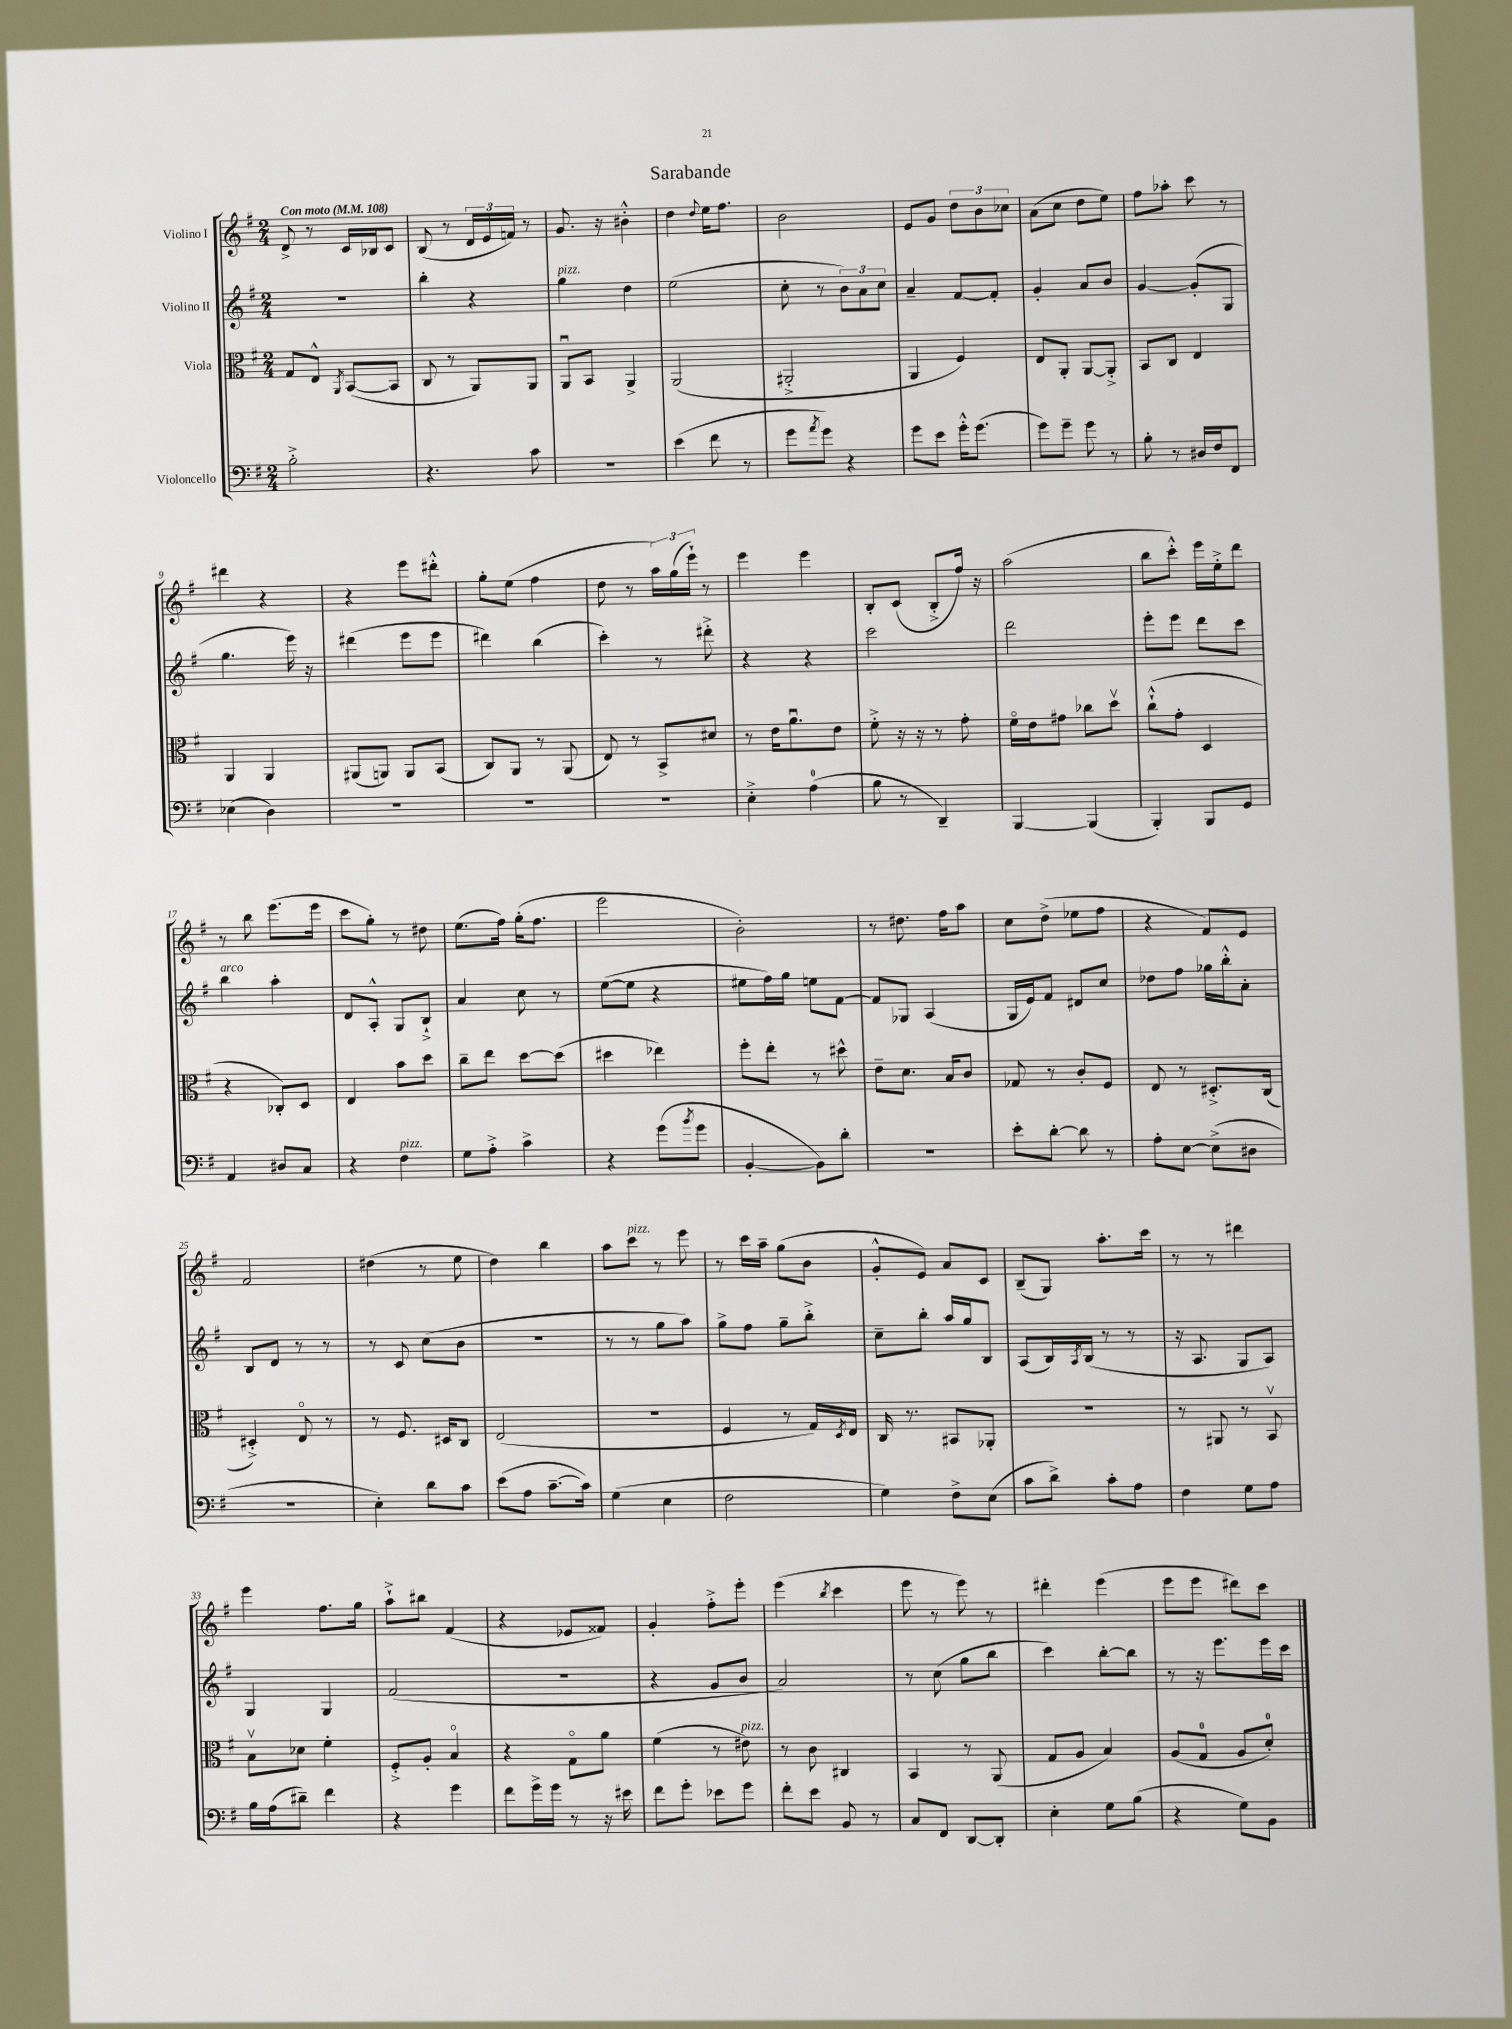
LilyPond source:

\header { title = "Sarabande" }
<<
\new StaffGroup <<
\new Staff = "s0" \with { instrumentName = "Violino I" } {
    \clef treble \key g \major \numericTimeSignature \time 2/4 \tempo "Con moto" 4 = 108
    d'8-> r8 c'16 bes16 c'8 |
    b8( r8 \tuplet 3/2 { d'16 e'16 f'16) } r8 |
    g'8. r16 bis'4-.-^ |
    d''4 \appoggiatura { d''8 } e''16 fis''8. |
    b'2 |
    e'8 g'8 \tuplet 3/2 { d''8 b'8 ces''8 } |
    a'8( c''8 d''8 e''8) |
    fis''8 aes''8-. c'''8 r8 |
    dis'''4 r4 |
    r4 e'''8 dis'''8-.-^ |
    g''8-. e''8( fis''4 |
    d''8 r8 \tuplet 3/2 { a''16) g''16( e'''16-!) } r8 |
    e'''4 e'''4 |
    b8-. c'8( b8-.-> fis''16) r16 |
    a''2( |
    b''8 c'''8-.-^) e'''16 e''16-.-> d'''8 |
    r8 b''8 e'''8.( e'''16 |
    c'''8 g''8-.) r8 dis''8 |
    e''8.( fis''16) g''16-.( fis''8. |
    e'''2 |
    b'2-.) |
    r8 dis''8. fis''16 a''8 |
    c''8 d''8->( ees''8 fis''8 |
    r4 fis'8) e'8 |
    fis'2 |
    dis''4( r8 e''8 |
    d''4) b''4 |
    a''8 c'''8^\markup { \italic "pizz." } r8 e'''8 |
    r8 c'''16 a''16-- g''8( b'8 |
    g'8-.-^ e'8) a'8 c'8 |
    b8--( g8) a''8.-. c'''16 |
    r8 r8 dis'''4 |
    e'''4 fis''8. g''16 |
    a''8-!-> bis''8 fis'4( |
    r4 ees'8 fisis'8) |
    g'4-. fis''8-.-> e'''8-. |
    e'''4( \acciaccatura { b''8 } c'''4 |
    e'''8 r8 e'''8) r8 |
    dis'''4-. e'''4( |
    e'''8 e'''8 dis'''8) c'''8 \bar "|." |
}
\new Staff = "s1" \with { instrumentName = "Violino II" } {
    \clef treble \key g \major \numericTimeSignature \time 2/4
    r2 |
    b''4-. r4 |
    g''4^\markup { \italic "pizz." } d''4 |
    e''2( |
    c''8-. r8 \tuplet 3/2 { b'8) a'8 c''8 } |
    a'4-- fis'8~ fis'8-. |
    g'4-. a'8 b'8 |
    g'4~ g'8-.( g8 |
    g''4. e'''16) r16 |
    dis'''4( e'''8 e'''8 |
    dis'''4) b''4( |
    c'''4-.) r8 dis'''8-.-> |
    r4 r4 |
    c'''2 |
    d'''2 |
    e'''8-. e'''8 d'''8 c'''8 |
    b''4^\markup { \italic "arco" } a''4-. |
    d'8 a8-.-^ g8 b8-!-> |
    a'4 c''8 r8 |
    e''8~( e''8 r4 |
    eis''8 fis''16) g''16 e''8 fis'8~ |
    fis'8 ges8 a4( |
    g16 e'16) fis'8 dis'8 c''8 |
    des''8 fis''8 ges''16 b''16-.-^ a'8-. |
    b8 d'8 r8 r8 |
    r8 c'8 c''8( b'8 |
    R2 |
    r8 r8 g''8 a''8) |
    g''8-> fis''8 g''8-- b''8-.-> |
    c''8-- b''8-. a''16 g''16 b8 |
    a8( b16) \acciaccatura { a8 } b16( r8 r8 |
    r16 a8. g8 a8) |
    g4 g4 |
    fis'2( |
    r2 |
    r4 g'8 b'8 |
    a'2) |
    r8 c''8( g''8 b''8 |
    c'''4) b''8~-. b''8 |
    r8 r16 e'''8. e'''16 c'''16 \bar "|." |
}
\new Staff = "s2" \with { instrumentName = "Viola" } {
    \clef alto \key g \major \numericTimeSignature \time 2/4
    g8 e8-^ \acciaccatura { a,8 } b,8~( b,8 |
    c8 r8 a,8) a,8 |
    a,8\downbow b,8 a,4-> |
    a,2( |
    ais,2-.-> |
    a,4 fis4) |
    e8 a,8-. a,8~ a,8-.-> |
    b,8 c8 e4 |
    a,4 a,4 |
    ais,8( a,8) a,8 b,8( |
    c8) a,8 r8 a,8( |
    e8) r8 b,8-> dis'8 |
    r8 e'16 a'8.\downbow e'8 |
    fis'8-.-> r16 r16 r8 g'8-. |
    fis'16\flageolet e'16 gis'8 ces''8 d''8\upbow |
    c''8-!-^( g'8-. d4 |
    r4 ces8-.) d8 |
    e4 b'8 d''8 |
    c''8-- e''8 d''8~ d''8( |
    dis''4 ees''4) |
    fis''8-. e''8-. r8 dis''8-^ |
    e'8-- d'8. b16 c'8 |
    ges8 r8 c'8-. fis8 |
    e8 r8 dis8.-.-> c16( |
    dis4-.->) e8\flageolet r8 |
    r8 fis8. dis16 c8 |
    e2( |
    R2 |
    fis4 r8 g16) \acciaccatura { d8 } e16 |
    c16 r8. bis,8 aes,8-. |
    R2 |
    r8 ais,8 r8 b,8\upbow |
    b8\upbow des'8 fis'4-. |
    fis8-.-> a8-. b4\flageolet |
    r4 g8\flageolet a'8 |
    fis'4( r8 eis'8^\markup { \italic "pizz." }) |
    r8 c'8 cis4 |
    b,4 r8 a,8( |
    g8 a8 b4) |
    a8( g8-0 a8 d'8-0-.) \bar "|." |
}
\new Staff = "s3" \with { instrumentName = "Violoncello" } {
    \clef bass \key g \major \numericTimeSignature \time 2/4
    b2-.-> |
    r4. c'8 |
    R2 |
    e'4( fis'8 r8 |
    g'8 \acciaccatura { a'8 } g'8) r4 |
    g'8 e'8 g'16-.-^ g'8.( |
    g'8) g'8-- g'8 r8 |
    b8-. r8 dis16 fis16 fis,8 |
    ees4( d4) |
    R2 |
    R2 |
    R2 |
    e4-.-> a4-0( |
    b8 r8 d,4--) |
    b,,4~ b,,4( |
    b,,4-.) b,,8 g,8 |
    a,4 dis8 c8 |
    r4 fis4^\markup { \italic "pizz." } |
    g8 a8-.-> c'4-> |
    r4 g'8( \acciaccatura { b'8 } g'8 |
    b,4~-. b,8) d'8-. |
    r2 |
    e'8-. d'8~-. d'8 r8 |
    a8-. e8~ e8->( dis8 |
    r2 |
    e4-.) d'8 c'8 |
    e'8( a8 c'8.~-- c'16) |
    g4( e4 |
    fis2 |
    g4) fis8-> e8( |
    c'8 d'8->) c'8-. a8 |
    fis4 g8 a8 |
    b16 a16( dis'8--) fis'4 |
    r4 g'4 |
    fis'8 g'16-> g'16 r8 r16 eis'16 |
    fis'8 g'8-. ees'8 g'8 |
    fis'8-. e'8 b,8 r8 |
    c8 fis,8 d,8~ d,8-. |
    e4-. g8 b8( |
    r4 g8) b,8 \bar "|." |
}
>>
>>
